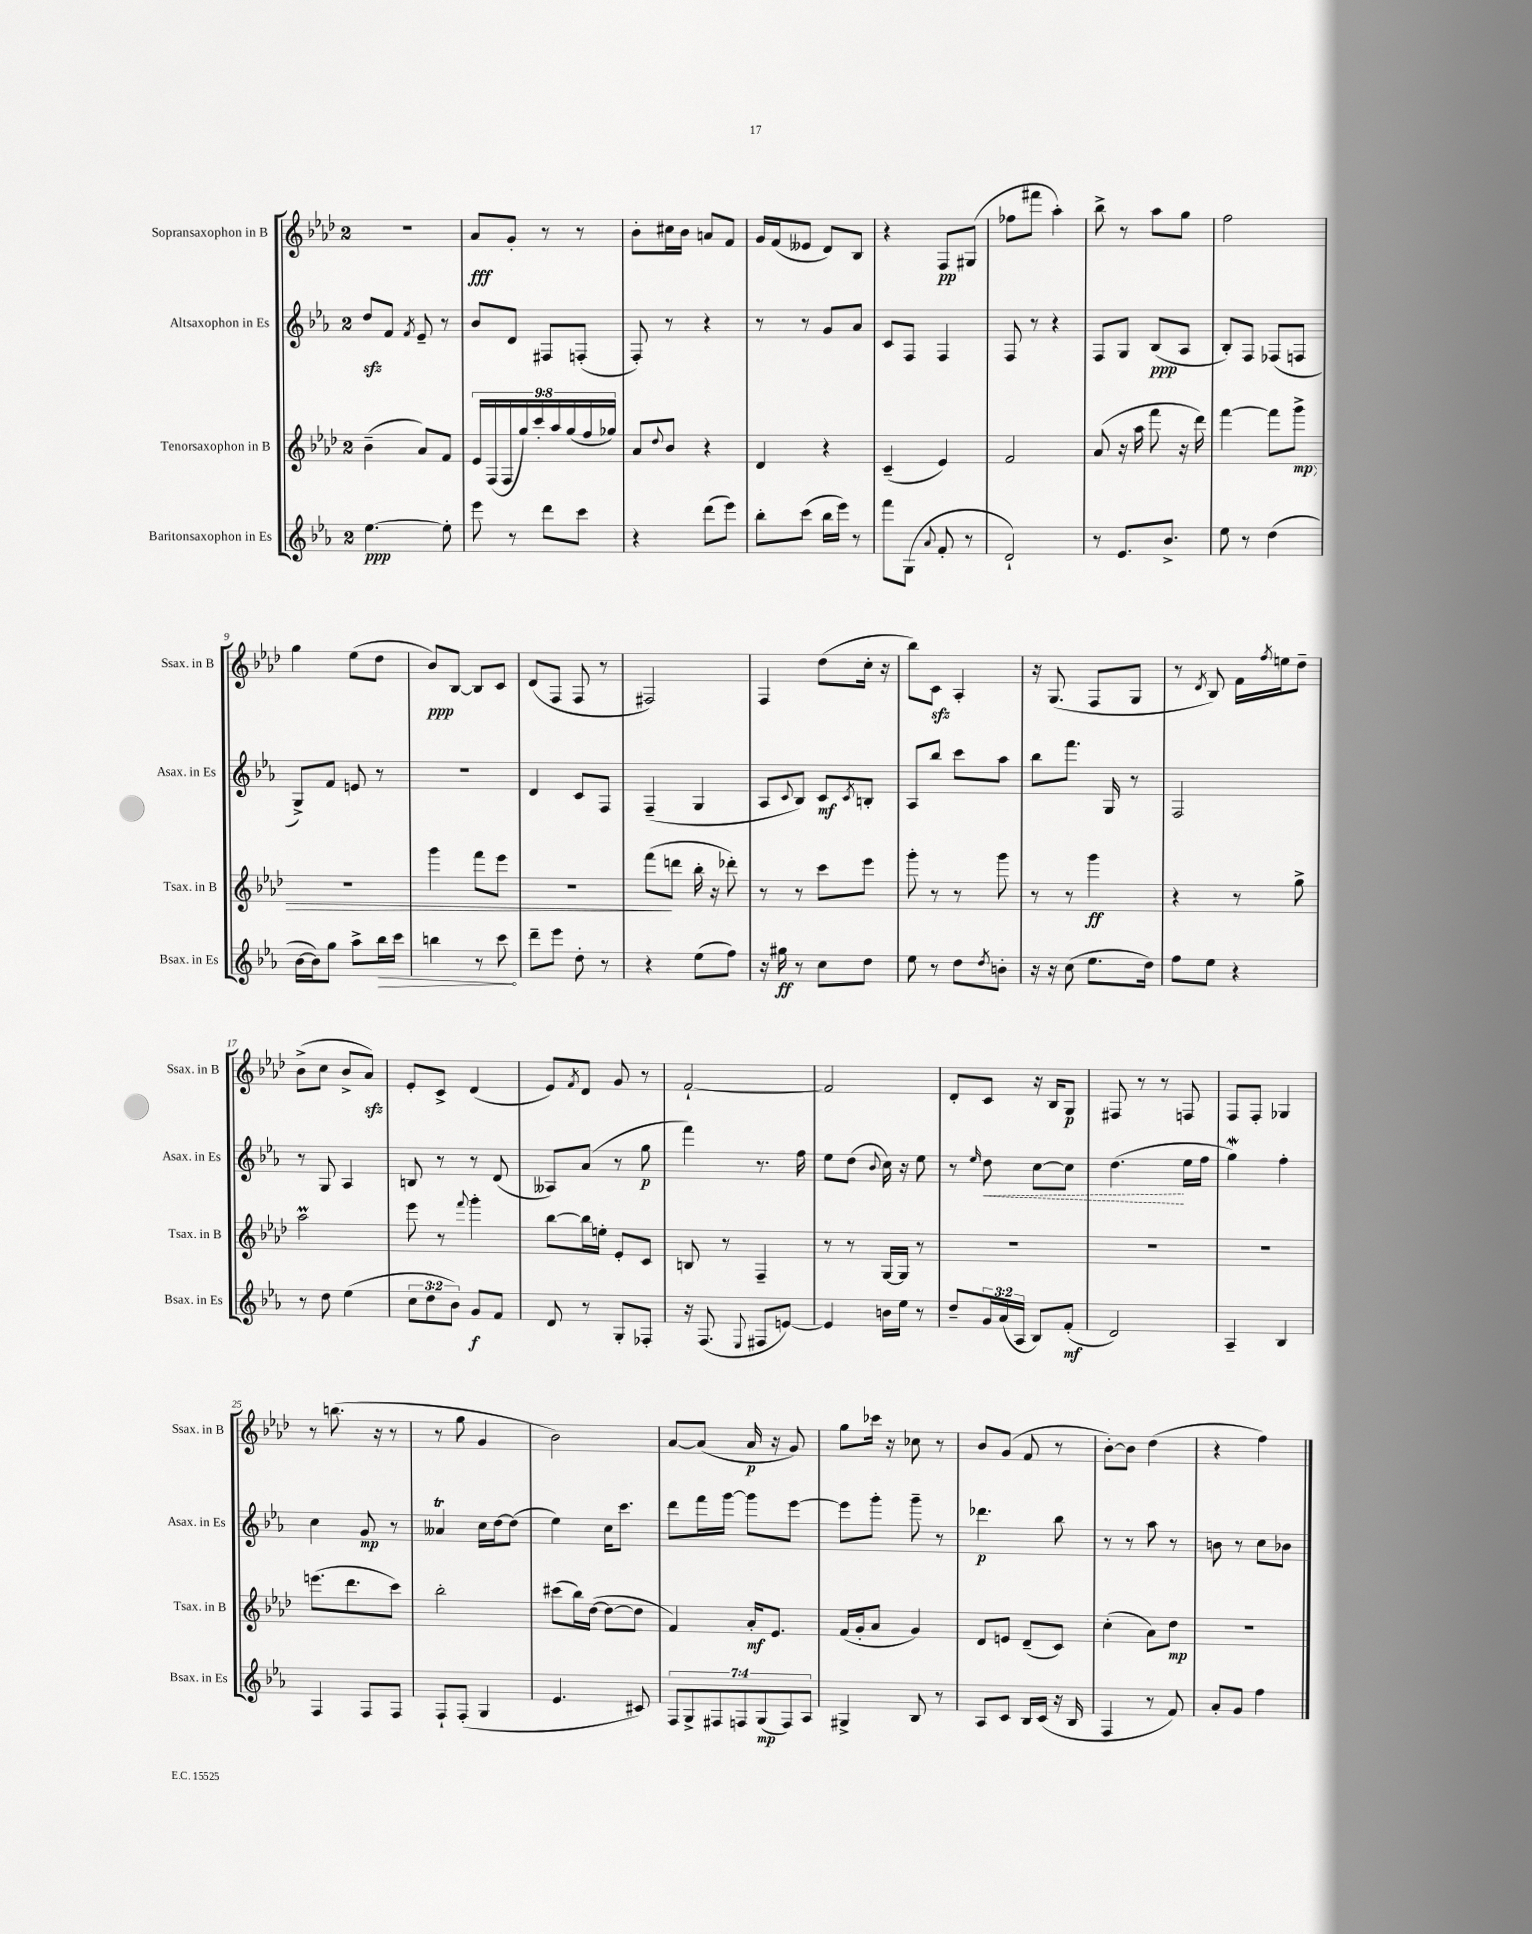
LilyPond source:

<<
\new StaffGroup <<
\new Staff = "s0" \with { instrumentName = "Sopransaxophon in B" shortInstrumentName = "Ssax. in B" } {
    \clef treble \key aes \major \once \override Staff.TimeSignature.style = #'single-digit \time 2/4
    r2 |
    aes'8\fff g'8-. r8 r8 |
    bes'8-. cis''16 bes'16 a'8 f'8 |
    g'16 f'16( eeses'8 des'8) bes8 |
    r4 f8\pp gis8( |
    fes''8 fis'''8 aes''4-.) |
    bes''8-> r8 aes''8 g''8 |
    f''2 |
    g''4 ees''8( des''8 |
    bes'8\ppp) bes8~ bes8 c'8 |
    des'8( f8 f8 r8 |
    fis2) |
    f4 des''8( c''16-. r16 |
    bes''8) c'8\sfz aes4-. |
    r16 g8.( f8 g8 |
    r8 \acciaccatura { des'8 } bes8) f'16 \acciaccatura { f''8 } e''16 des''8-- |
    bes'8->( c''8 bes'8-> aes'8\sfz) |
    ees'8-. c'8-> des'4( |
    ees'8) \acciaccatura { f'8 } des'8 g'8 r8 |
    f'2~-! |
    f'2 |
    des'8-. c'8 r16 bes16 g8\p |
    fis8 r8 r8 f8 |
    f8 f8-. ges4 |
    r8 b''8.( r16 r8 |
    r8 g''8 g'4 |
    bes'2) |
    aes'8~ aes'8( aes'16\p r16 g'8) |
    g''8 ces'''16 r16 ces''8 r8 |
    bes'8 g'8( f'8 r8 |
    bes'8~-.) bes'8 des''4( |
    r4 f''4) \bar "|." |
}
\new Staff = "s1" \with { instrumentName = "Altsaxophon in Es" shortInstrumentName = "Asax. in Es" } {
    \clef treble \key ees \major \once \override Staff.TimeSignature.style = #'single-digit \time 2/4
    d''8\sfz f'8 \acciaccatura { f'8 } ees'8-- r8 |
    bes'8 d'8 fis8 f8-.( |
    f8-.) r8 r4 |
    r8 r8 g'8 aes'8 |
    c'8 f8 f4 |
    f8 r8 r4 |
    f8 g8 bes8\ppp( aes8 |
    bes8-.) f8 fes8( f8 |
    g8->) f'8 e'8 r8 |
    r2 |
    d'4 c'8 f8 |
    f4--( g4 |
    aes8 \appoggiatura { c'8 } bes8) c'8\mf \acciaccatura { c'8 } b8-. |
    aes8 bes''8 c'''8 aes''8 |
    bes''8 f'''8. g16 r8 |
    f2 |
    r8 g8 aes4 |
    b8 r8 r8 d'8( |
    aeses8) aes'8( r8 g''8\p |
    f'''4) r8. f''16 |
    ees''8 d''8( \appoggiatura { bes'8 } c''16) r16 ees''8 |
    r8 \grace { ees''16 } \once \override Hairpin.style = #'dashed-line d''8\< c''8~ c''8 |
    d''4.\!( ees''16 f''16 |
    g''4\mordent) f''4-. |
    c''4 g'8\mp r8 |
    aeses'4\trill c''16 d''16~ d''8( |
    ees''4) c''16 c'''8. |
    d'''8 f'''16 g'''16~ g'''8 ees'''8~ |
    ees'''8 g'''8-. g'''8-- r8 |
    des'''4.\p bes''8 |
    r8 r8 aes''8 r8 |
    b'8 r8 c''8 bes'8 \bar "|." |
}
\new Staff = "s2" \with { instrumentName = "Tenorsaxophon in B" shortInstrumentName = "Tsax. in B" } {
    \clef treble \key aes \major \once \override Staff.TimeSignature.style = #'single-digit \time 2/4 \override Staff.TupletNumber.text = #tuplet-number::calc-fraction-text
    bes'4--( aes'8) f'8 |
    \tuplet 9/8 { ees'16 f16( f16 g''16) c'''16-. aes''16 g''16( f''16 ges''16) } |
    aes'8 \appoggiatura { des''8 } bes'8 r4 |
    des'4 r4 |
    c'4--( ees'4) |
    f'2 |
    aes'8( r16 aes''16 f'''8 r16 des'''16) |
    f'''4~ f'''8 g'''8->\mp\> |
    r2 |
    g'''4 f'''8 ees'''8 |
    r2 |
    f'''8\!( d'''8 bes''16-. r16 des'''8-.) |
    r8 r8 c'''8 ees'''8 |
    g'''8-. r8 r8 g'''8 |
    r8 r8 g'''4\ff |
    r4 r8 g''8-> |
    aes''2\prall |
    ees'''8 r8 \appoggiatura { f'''8 } g'''4-. |
    bes''8~ bes''16 e''16-. ees'8-. c'8 |
    b8 r8 f4-- |
    r8 r8 g16~ g16 r8 |
    R2 |
    R2 |
    R2 |
    e'''8.( des'''8. c'''8) |
    bes''2-. |
    cis'''8( bes''16) des''16~( des''8~ des''8 |
    f'4) aes'16-.\mf ees'8. |
    f'16( g'16-. aes'8 g'4) |
    des'8 e'8 des'8--( c'8) |
    c''4-.( aes'8) des''8\mp |
    R2 \bar "|." |
}
\new Staff = "s3" \with { instrumentName = "Baritonsaxophon in Es" shortInstrumentName = "Bsax. in Es" } {
    \clef treble \key ees \major \once \override Staff.TimeSignature.style = #'single-digit \time 2/4 \override Staff.TupletNumber.text = #tuplet-number::calc-fraction-text
    ees''4.~\ppp ees''8-. |
    ees'''8 r8 d'''8 c'''8 |
    r4 d'''8( ees'''8) |
    bes''8-. c'''8( bes''16 ees'''16) r8 |
    f'''8 g8( \appoggiatura { aes'8 } f'8-. r8 |
    d'2-!) |
    r8 ees'8. bes'8.-> |
    ees''8 r8 d''4( |
    bes'16~ bes'16) g''8 aes''8-> \once \override Hairpin.circled-tip = ##t bes''16\> c'''16 |
    b''4 r8 c'''8\! |
    d'''8-- ees'''8 d''8-. r8 |
    r4 ees''8( f''8) |
    r16 gis''16\ff r8 c''8 d''8 |
    ees''8 r8 d''8 \acciaccatura { d''8 } b'8-. |
    r16 r16 c''8( ees''8. d''16) |
    f''8 ees''8 r4 |
    r8 d''8 ees''4( |
    \tuplet 3/2 { c''8 d''8 bes'8) } g'8\f f'8 |
    d'8 r8 g8-. fes8-. |
    r16 f8.( \appoggiatura { ees8 } fis8 e'8~) |
    e'4 b'16 ees''16 r8 |
    d''8-- \tuplet 3/2 { g'16 aes'16( aes16 } bes8) f'8-.\mf( |
    d'2) |
    aes4-- bes4 |
    f4 f8 f8 |
    f8-! f8-.( g4 |
    ees'4. cis'8) |
    \tuplet 7/4 { f8 g8-> fis8 f8 g8\mp( f8) aes8 } |
    gis4-> bes8 r8 |
    aes8 c'8 bes16 c'16( r16 bes16 |
    f4 r8 f'8) |
    aes'8-. g'8 f''4 \bar "|." |
}
>>
>>
